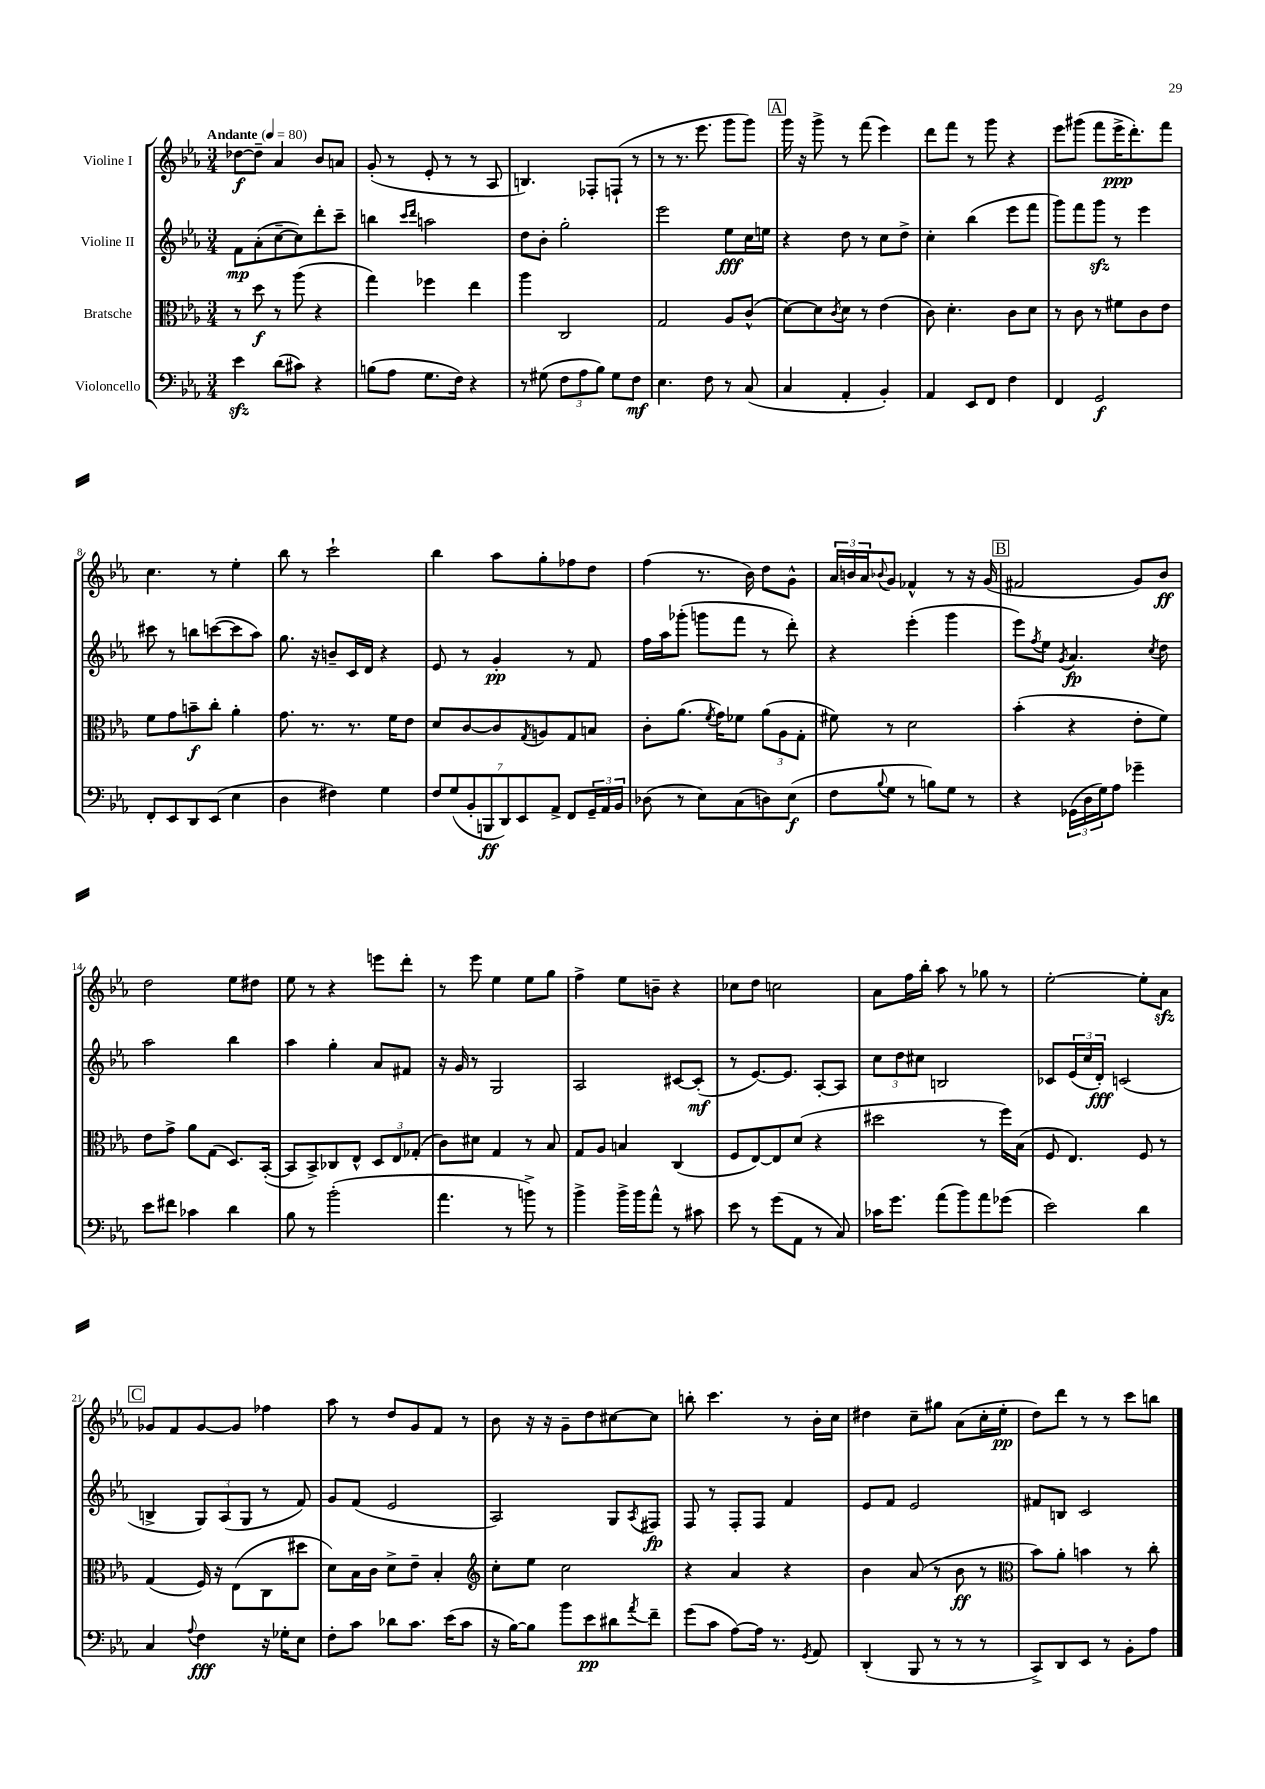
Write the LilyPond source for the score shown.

<<
\new StaffGroup <<
\new Staff = "s0" \with { instrumentName = "Violine I" } {
    \clef treble \key ees \major \numericTimeSignature \time 3/4 \tempo "Andante" 4 = 80
    des''8~\f des''8-- aes'4 bes'8 a'8 |
    g'8-.( r8 ees'8-. r8 r8 aes8 |
    b4.) fes8-. f8-!( r8 |
    r8 r8. ees'''8. g'''8 g'''8) |
    \mark \markup { \box "A" } g'''16 r16 g'''8-> r8 f'''8( ees'''4) |
    d'''8 f'''8 r8 g'''8 r4 |
    ees'''8 gis'''8( f'''8 ees'''16->\ppp d'''8.-.) f'''8 |
    c''4. r8 ees''4-. |
    bes''8 r8 c'''2-! |
    bes''4 aes''8 g''8-. fes''8 d''8 |
    f''4( r8. bes'16) d''8 g'8-^ |
    \tuplet 3/2 { aes'16 b'16 aes'16 } \appoggiatura { bes'8 } g'8 fes'4-^ r8 r16 g'16( |
    \mark \markup { \box "B" } fis'2 g'8) bes'8\ff |
    d''2 ees''8 dis''8 |
    ees''8 r8 r4 e'''8 d'''8-. |
    r8 ees'''8 ees''4 ees''8 g''8 |
    f''4-> ees''8 b'8-- r4 |
    ces''8 d''8 c''2 |
    aes'8 f''16 bes''16-. aes''8 r8 ges''8 r8 |
    ees''2~-. ees''8-. aes'8\sfz |
    \mark \markup { \box "C" } ges'8 f'8 ges'8~ ges'8 fes''4 |
    aes''8 r8 d''8 g'8 f'8 r8 |
    bes'8 r16 r16 g'8-- d''8 cis''8~ cis''8 |
    b''8-. c'''4. r8 bes'16-. c''16 |
    dis''4 c''8-- gis''8 aes'8( c''16-. ees''16-.\pp |
    d''8) d'''8 r8 r8 c'''8 b''8 \bar "|." |
}
\new Staff = "s1" \with { instrumentName = "Violine II" } {
    \clef treble \key ees \major \numericTimeSignature \time 3/4
    f'8\mp aes'8-.( c''8~-- c''8) d'''8-. c'''8-- |
    b''4 \grace { c'''16 d'''16 } a''2 |
    d''8 bes'8-. g''2-. |
    ees'''2 ees''8\fff c''16 e''16 |
    \mark \markup { \box "A" } r4 d''8 r8 c''8 d''8-> |
    c''4-. bes''4( ees'''8 f'''8 |
    g'''8) f'''8 g'''8\sfz r8 ees'''4 |
    cis'''8 r8 b''8 c'''8~( c'''8 aes''8) |
    g''8. r16 b'8-- c'16 d'16 r4 |
    ees'8 r8 g'4-.\pp r8 f'8 |
    f''16 aes''16 ges'''8-.( g'''8 f'''8 r8 d'''8-.) |
    r4 ees'''4-.( g'''4 |
    \mark \markup { \box "B" } ees'''8) \acciaccatura { f''8 } ees''8 \acciaccatura { g'8 } aes'4.\fp \acciaccatura { c''8 } d''8 |
    aes''2 bes''4 |
    aes''4 g''4-. aes'8 fis'8 |
    r16 g'16 r8 g2 |
    aes2 cis'8~ cis'8-.\mf( |
    r8 ees'8.~) ees'8. aes8~-. aes8 |
    \tuplet 3/2 { c''8 d''8 cis''8 } b2 |
    ces'8 \tuplet 3/2 { ees'16( c''16 d'16-.\fff) } c'2( |
    \mark \markup { \box "C" } b4-> \tuplet 3/2 { g8) aes8( g8 } r8 f'8) |
    g'8 f'8( ees'2 |
    aes2) g8 \acciaccatura { aes8 } fis8\fp |
    f8 r8 f8-. f8 f'4 |
    ees'8 f'8 ees'2 |
    fis'8 b8 c'2 \bar "|." |
}
\new Staff = "s2" \with { instrumentName = "Bratsche" } {
    \clef alto \key ees \major \numericTimeSignature \time 3/4
    r8 d''8\f r8 aes''8( r4 |
    g''4) fes''4 ees''4 |
    aes''4 c2 |
    g2 aes8 c'8-^( |
    \mark \markup { \box "A" } d'8~) d'8 \acciaccatura { c'8 } d'8 r8 ees'4( |
    c'8) d'4.-. c'8 d'8 |
    r8 c'8 r8 fis'8 c'8 ees'8 |
    f'8 g'8 b'8--\f c''8-. aes'4-. |
    g'8. r8. r8. f'16 ees'8 |
    d'8 c'8~ c'8 \acciaccatura { g8 } a8 g8 b8 |
    c'8-. aes'8.( \acciaccatura { f'8 } g'16) fes'8 \tuplet 3/2 { aes'8( aes8 g8-. } |
    fis'8) r8 d'2 |
    \mark \markup { \box "B" } bes'4-.( r4 ees'8-. f'8) |
    ees'8 g'8-> aes'8 g8( d8.) bes,16~-.( |
    bes,8 bes,8->) ces8 ees8-^ \tuplet 3/2 { d8 ees8 ges8-.( } |
    c'8) dis'8 g4 r8 bes8 |
    g8 aes8 b4 c4( |
    f8 ees8~) ees8 d'8( r4 |
    dis''2 r8 f''16) bes16( |
    f8 ees4.) f8 r8 |
    \mark \markup { \box "C" } g4( f16) r16 ees8( c8 dis''8 |
    d'8) bes16 c'16 d'8-> ees'8-- bes4-. |
    \clef treble c''8-. ees''8 c''2 |
    r4 aes'4 r4 |
    bes'4 aes'8( r8 bes'8\ff r8 |
    \clef alto bes'8) aes'8-. b'4 r8 c''8-. \bar "|." |
}
\new Staff = "s3" \with { instrumentName = "Violoncello" } {
    \clef bass \key ees \major \numericTimeSignature \time 3/4
    ees'4\sfz d'8( cis'8) r4 |
    b8( aes8 g8. f16) r4 |
    r8 gis8( \tuplet 3/2 { f8 aes8 bes8) } gis8 f8\mf |
    ees4. f8 r8 c8( |
    \mark \markup { \box "A" } c4 aes,4-. bes,4-.) |
    aes,4 ees,8 f,8 f4 |
    f,4 g,2\f |
    f,8-. ees,8 d,8 ees,8( ees4 |
    d4 fis4) g4 |
    \tuplet 7/4 { f8 g8( bes,8-. b,,8\ff d,8) ees,8 aes,8-> } f,8 \tuplet 3/2 { g,16-- aes,16 bes,16 } |
    des8( r8 ees8) c8( d8) ees8\f( |
    f8 \appoggiatura { bes8 } g8 r8 b8) g8 r8 |
    \mark \markup { \box "B" } r4 \tuplet 3/2 { ges,16( d16 g16) } aes8 ges'4-- |
    ees'8 fis'8 ces'4 d'4 |
    bes8 r8 bes'2-.( |
    aes'4. r8 b'8->) r8 |
    bes'4-> bes'16-> bes'16 aes'8-^ r8 cis'8 |
    ees'8 r8 g'8( aes,8 r8 c8) |
    ces'16 g'8. aes'8( bes'8) aes'8 ges'8( |
    ees'2) d'4 |
    \mark \markup { \box "C" } c4 \appoggiatura { aes8 } f4\fff r16 ges16-. ees8 |
    f8-. c'8 des'8 c'8. ees'16( c'8 |
    r16 bes16~) bes8 bes'8 ees'8\pp dis'8 \acciaccatura { aes'8 } f'8-- |
    g'8( c'8 aes8~) aes16 r8. \acciaccatura { g,8 } aes,8 |
    d,4-.( bes,,8 r8 r8 r8 |
    c,8->) d,8 ees,8 r8 bes,8-. aes8 \bar "|." |
}
>>
>>
